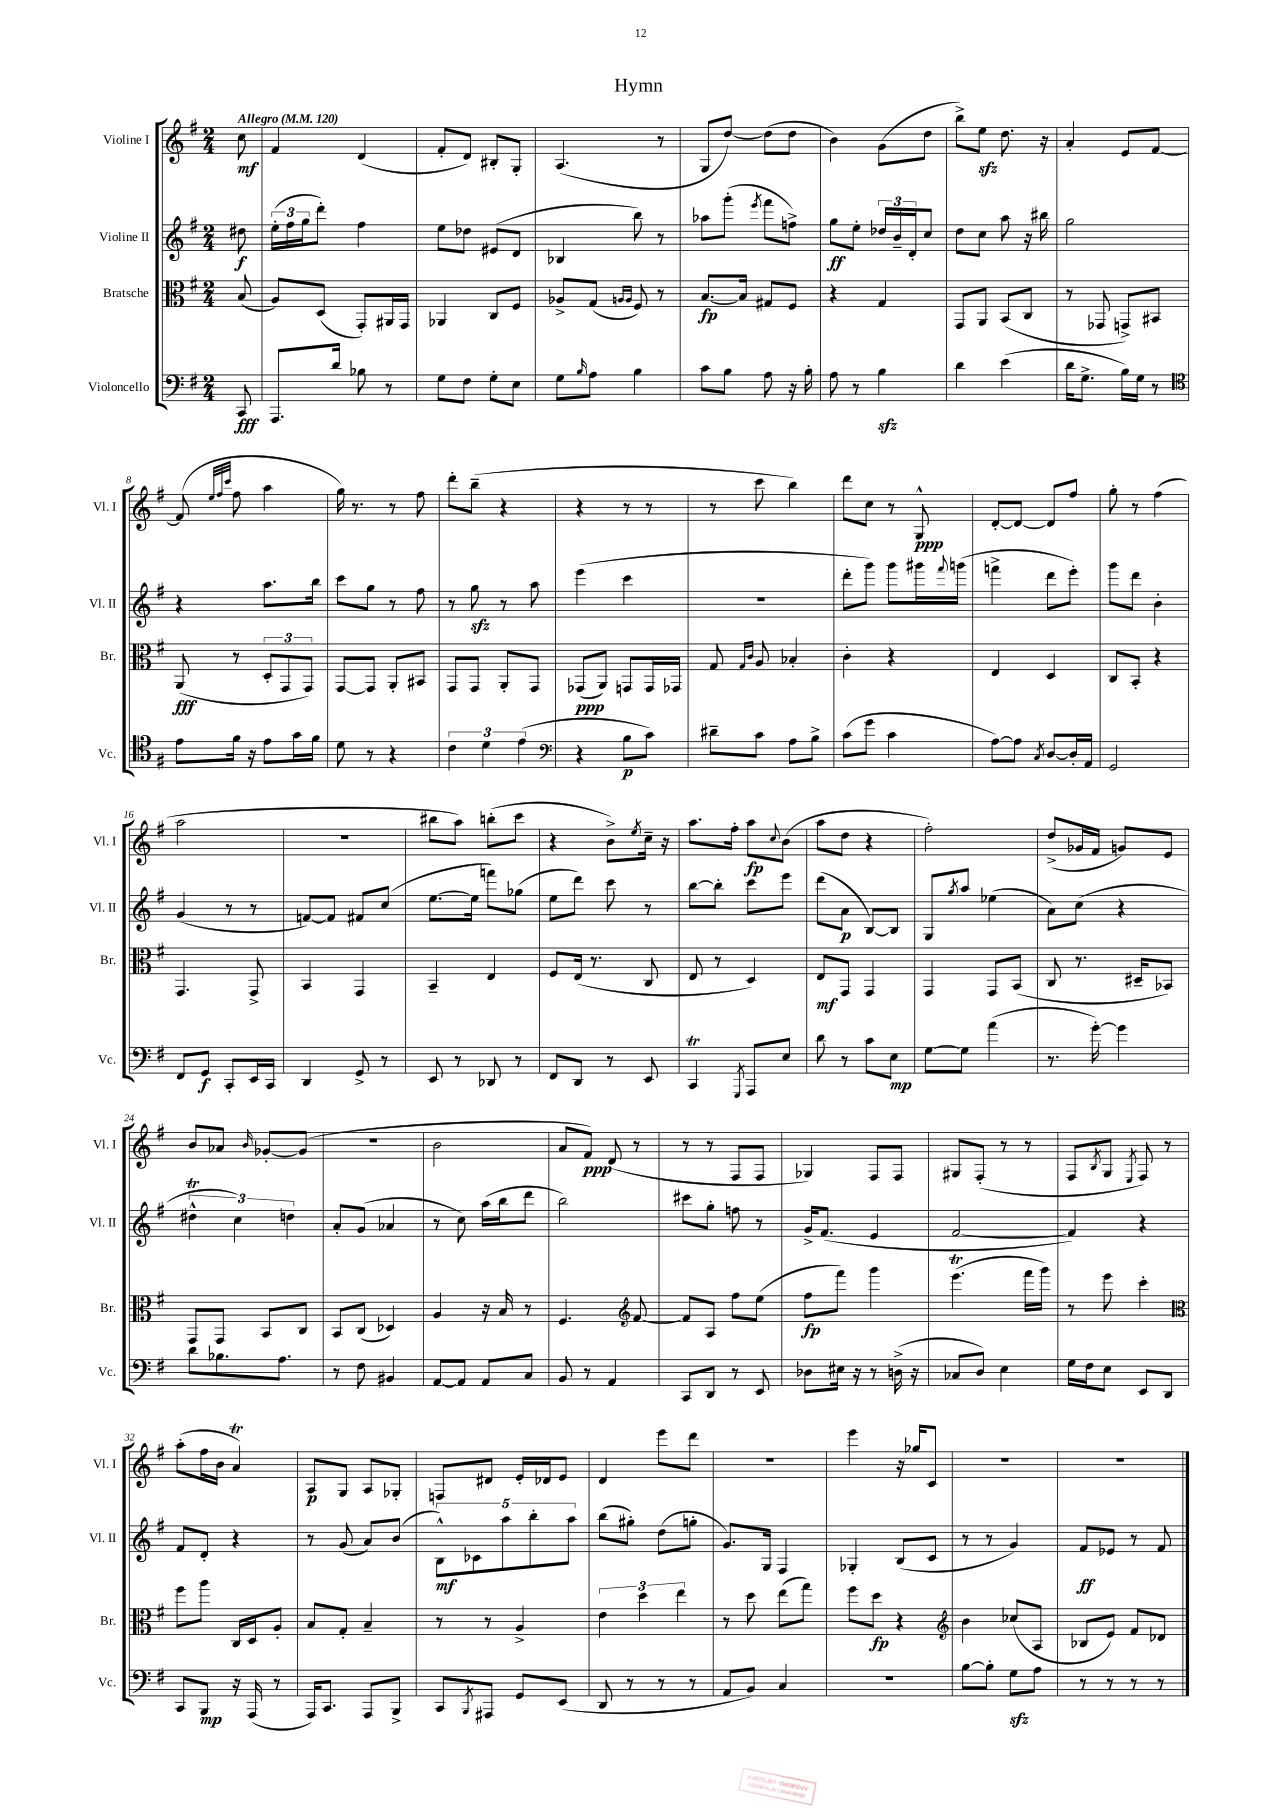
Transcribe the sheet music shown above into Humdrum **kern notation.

**kern	**kern	**kern	**kern
*staff4	*staff3	*staff2	*staff1
*clefF4	*clefC3	*clefG2	*clefG2
*k[f#]	*k[f#]	*k[f#]	*k[f#]
*M2/4	*M2/4	*M2/4	*M2/4
*MM120	*MM120	*MM120	*MM120
8CC	(8B	8dd#	8cc
=	=	=	=
8.AAA	8A)	(24ee'	4f#
.	.	24ff#	.
.	.	24gg	.
.	(8D	8ddd')	.
16d	.	.	.
8B-	8GG')	4ff#	(4d
8r	16AA#	.	.
.	16GG	.	.
=	=	=	=
8G	4AA-	8ee	8f#'
8F#	.	8dd-	8d)
8G'	8C	(8e#	8B#'
8E	8F#	8d	8G'
=	=	=	=
8G	8A-^	4B-	(4.A
16qqB	.	.	.
8A	(8G	.	.
.	16qqA	.	.
.	16qqA	.	.
4B	8F#)	8bb)	.
.	8r	8r	8r
=	=	=	=
8c	[8.B	8aa-	8G
8B	.	(8ggg'	[8dd)
.	16B]	.	.
.	.	8qeee	.
8A	8G#	8fff#	(8dd]
16r	8F#	8ff^)	8dd
16B'	.	.	.
=	=	=	=
8A	4r	8gg	4b)
8r	.	8ee'	.
4B	4G	24dd-	(8g
.	.	24b~	.
.	.	24d'	.
.	.	8cc	8dd
=	=	=	=
4d	8GG	8dd	8bb^)
.	8AA	8cc	8ee
(4e	(8BB	8aa	8.dd
.	8C	16r	.
.	.	16bb#	16r
=	=	=	=
16d	8r	2gg	4a'
8.G^	.	.	.
.	8GG-	.	.
16B)	8GG^)	.	8e
16G	.	.	.
8r	8BB#	.	[8f#
=	=	=	=
*clefC4	*	*	*
8e	(8AA	4r	(8f#]
.	.	.	32qqee
.	.	.	32qqff#
.	.	.	32qqccc
16f#	8r	.	8ff#
16r	.	.	.
8e	12D'	8.aa	4aa
.	12GG	.	.
16g	.	.	.
.	12GG)	.	.
16f#	.	16bb	.
=	=	=	=
8d	[8GG	8ccc	16gg)
.	.	.	8.r
8r	8GG]	8gg	.
4r	8AA'	8r	8r
.	8BB#	8ff#	8ff#
=	=	=	=
6c	8GG	8r	8ddd'
.	8GG	8gg	(8bb~
6d	.	.	.
.	8AA'	8r	4r
(6e	.	.	.
.	8GG	8aa	.
=	=	=	=
*clefF4	*	*	*
4r	(8GG-	(4eee	4r
.	8AA)	.	.
8B	8GG	4ccc	8r
8c)	16GG	.	8r
.	16GG-	.	.
=	=	=	=
8d#~	8G	2r	8r
.	16qqG	.	.
.	16qqc	.	.
8c	8A	.	8ccc
8A	4B-'	.	4bb)
8B^	.	.	.
=	=	=	=
(8c	4c'	8ddd'	8ddd
8g	.	8ggg)	8cc
4c	4r	8ggg	8r
.	.	16ggg#	8G^^
.	.	8qqfff#	.
.	.	(16ggg	.
=	=	=	=
[8A)	4E	4fff^	[8d'
8A]	.	.	8d_
8qC	.	.	.
[8D	4D	8ddd	8d]
16D']	.	8eee')	8ff#
16AA	.	.	.
=	=	=	=
2GG	8C	8ggg	8gg'
.	8BB'	8ddd	8r
.	4r	4b'	(4ff#
=	=	=	=
8FF#	4.GG	(4g	2aa
8GG	.	.	.
8CC'	.	8r	.
16EE	8GG^	8r	.
16CC	.	.	.
=	=	=	=
4DD	4BB	[8f)	2r
.	.	8f]	.
8GG^	4GG	8f#	.
8r	.	(8cc	.
=	=	=	=
8EE	4BB~	[8.ee	8bb#
8r	.	.	8aa)
.	.	16ee]	.
8DD-	4E	8fff)	(8bb'
8r	.	(8gg-	8ccc
=	=	=	=
8FF#	8F#	8ee	4r
8DD	(16E	8ddd)	.
.	8.r	.	.
8r	.	8ccc	8b^)
.	.	.	8qee
8EE	8C	8r	16cc~
.	.	.	16r
=	=	=	=
4CC	8E	[8bb	8.aa
.	8r	8bb']	.
.	.	.	16ff#'
8qGGG	.	.	.
8AAA	4D)	8ccc	8aa
.	.	.	8qqcc
8E	.	8eee	(8b
=	=	=	=
8d	8E	(8ddd	8aa
8r	8GG	8a	8dd
8c	4GG	[8B)	4r
8E	.	8B]	.
=	=	=	=
[8G	4GG	8G	2ff#')
.	.	8qgg	.
8G]	.	8aa	.
(4a	8GG	(4ee-	.
.	(8BB	.	.
=	=	=	=
8.r	8C	8a)	(8dd^
.	8.r	(8cc	16g-
[16g')	.	.	16f#
4g]	.	4r	8g)
.	16D#~	.	.
.	8BB-)	.	8e
=	=	=	=
8d	8GG	6dd#^^	8b
8.B-	8GG	.	8a-
.	.	6cc)	.
.	.	.	16qqb
.	8BB	.	[8g-'
8.A	.	.	.
.	.	6dd	.
.	8C	.	(8g-]
=	=	=	=
8r	8BB	8a'	2r
8F#	(8C	(8g	.
4BB#	4D-)	4a-	.
=	=	=	=
[8AA	4A	8r	2b
8AA]	.	8cc)	.
8AA	16r	(16aa	.
.	16B	16bb	.
8C	8r	8ddd	.
=	=	=	=
8BB	4.F#	2bb)	8a
8r	.	.	8f#)
4AA	.	.	(8d
*	*clefG2	*	*
.	[8f#	.	8r
=	=	=	=
8CC	8f#]	8ccc#	8r
8DD	8A	8gg'	8r
8r	8ff#	8ff	8F#
8EE	(8ee	8r	8F#
=	=	=	=
8D-	8ff#	16g^	4G-)
.	.	(8.f#	.
16E#	8fff#)	.	.
16r	.	.	.
8r	4ggg	4e	8F#
(16D^	.	.	8F#
16r	.	.	.
=	=	=	=
8C-	(4.eee	[2f#	8G#
8D)	.	.	(8F#'
4E	.	.	8r
.	16fff#	.	8r
.	16ggg)	.	.
=	=	=	=
16G	8r	4f#])	8F#
16F#	.	.	.
.	.	.	8qB
8E	8eee	.	8G
.	.	.	8qE
8EE	4ccc'	4r	8F#)
8DD	.	.	8r
=	=	=	=
*	*clefC3	*	*
8CC	8ff#	8f#	(8aa'
8BBB	8aa	8d'	16ff#
.	.	.	16b
16r	16C	4r	4a)
(16AAA	16D	.	.
8r	8A'	.	.
=	=	=	=
16AAA)	8B	8r	8A
8.CC	.	.	.
.	8G'	(8g	8G
8AAA	4B~	8a)	8A
8BBB^	.	(8b	8G-'
=	=	=	=
8CC	8r	10B^^)	8F
.	.	10c-	.
8qBBB	.	.	.
8AAA#	8r	.	8d#
.	.	10aa	.
8GG	4A^	.	16e'
.	.	10bb'	.
.	.	.	16d-
(8EE	.	.	8e
.	.	10aa	.
=	=	=	=
8DD	6e	(8bb	4d
8r	.	8gg#')	.
.	6dd	.	.
8r	.	(8dd	8eee
.	6ee	.	.
8r	.	8gg'	8ddd
=	=	=	=
8AA	8r	8.g)	2r
8BB)	8dd	.	.
.	.	16G	.
4C	(8ee	4F#	.
.	8gg)	.	.
=	=	=	=
2r	8ff#	4G-'	4eee
.	8dd	.	.
.	4r	(8B	16r
.	.	.	16gg-
.	.	8c	8c
=	=	=	=
*	*clefG2	*	*
[8B	4b	8r	2r
8B']	.	8r	.
8G	(8cc-	4g)	.
8A	8A	.	.
=	=	=	=
8r	8B-	8f#	2r
8r	8e)	8e-	.
8r	8f#	8r	.
8r	8d-	8f#	.
==	==	==	==
*-	*-	*-	*-
